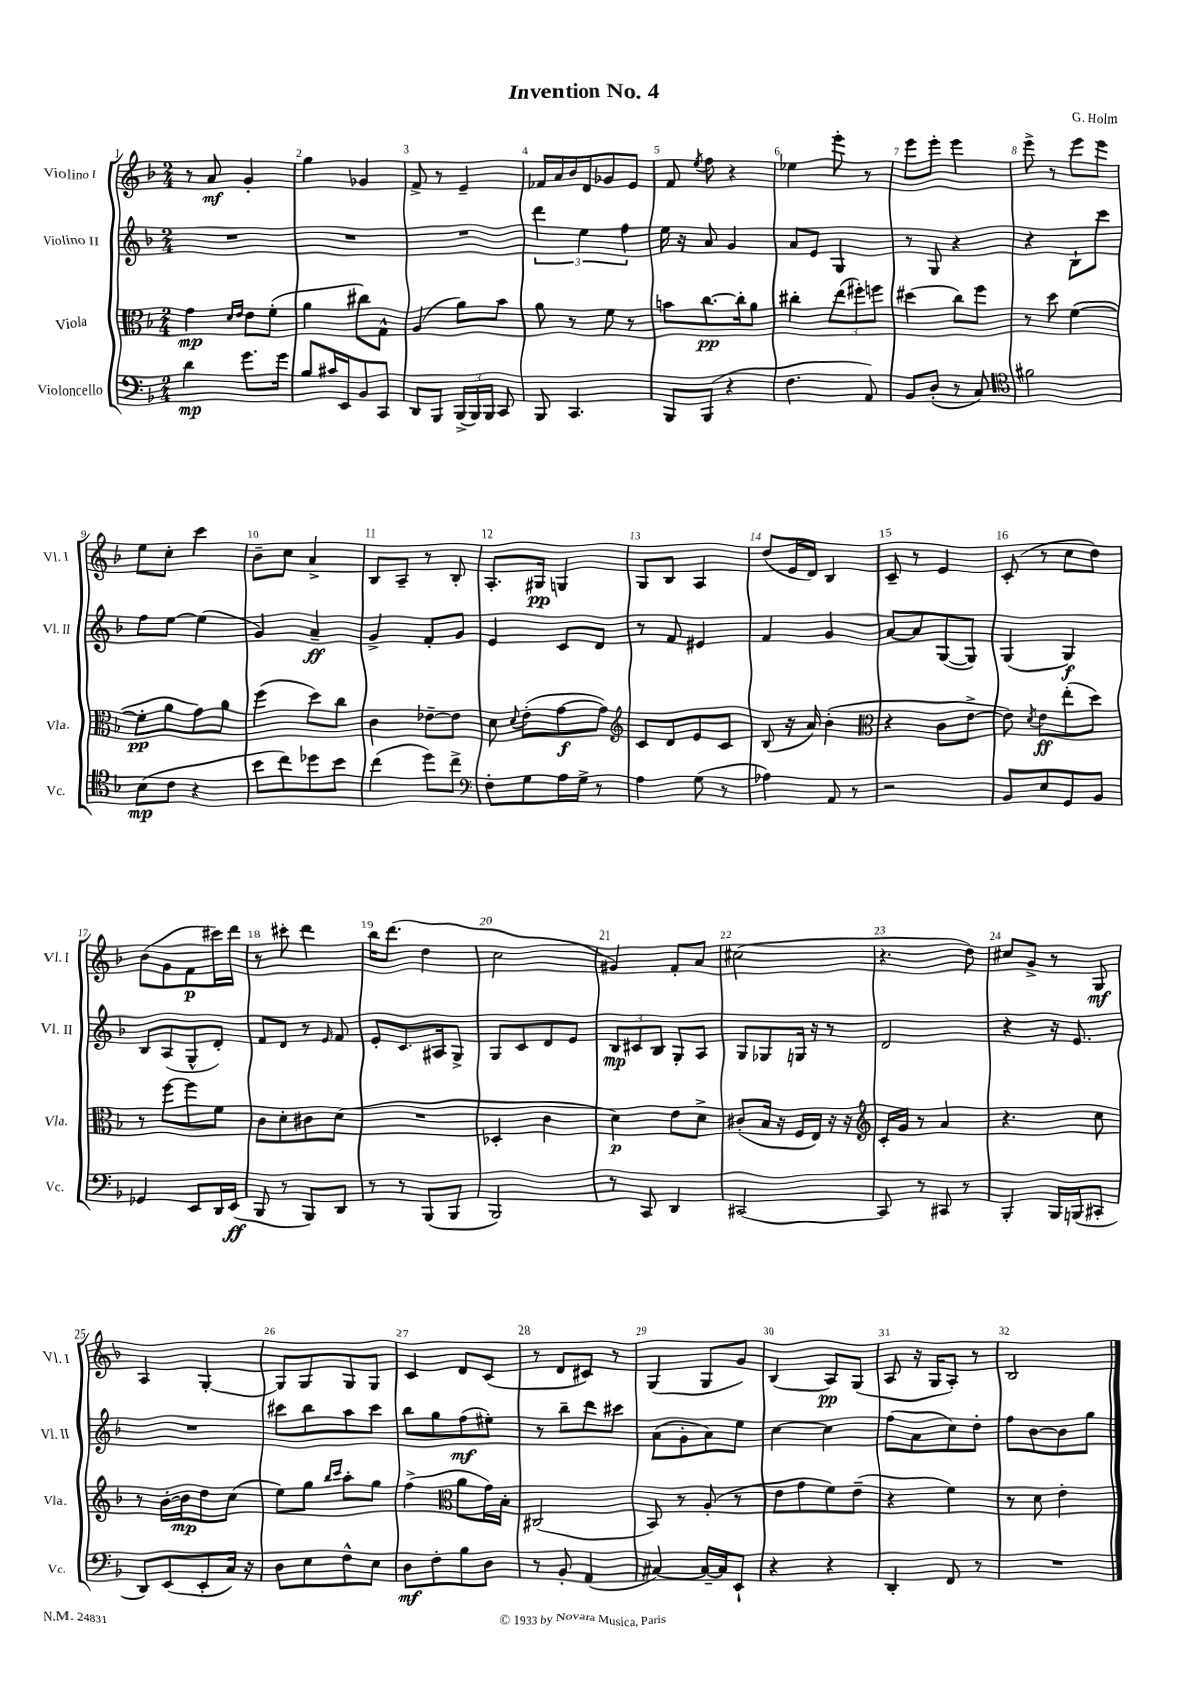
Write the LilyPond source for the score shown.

\header { title = "Invention No. 4" composer = "G. Holm" }
<<
\new StaffGroup <<
\new Staff = "s0" \with { instrumentName = "Violino I" shortInstrumentName = "Vl. I" } {
    \clef treble \key f \major \numericTimeSignature \time 2/4
    \autoBeamOff r8 a'8\mf g'4-. |
    g''4 ges'4 |
    f'8-> r8 e'4-- |
    fes'16[ a'16 bes'16 d'16 ges'8 e'8] |
    f'8 \acciaccatura { e''8 } f''8 r4 |
    ees''4 e'''8-. r8 |
    e'''8[ e'''8]-. e'''4 |
    e'''8-> r8 e'''8[ e'''8] |
    e''8[ c''8]-. c'''4 |
    bes'8[-- c''8] a'4-> |
    bes8[ a8]-- r8 bes8-. |
    a8.[-. gis16]\pp g4 |
    g8[ bes8] a4 |
    d''8[( e'16 d'16]) bes4 |
    c'8-- r8 e'4 |
    c'8-.( r8 c''8[ d''8]) |
    bes'8[( g'8 f'8\p cis'''16) d'''16] |
    r8 cis'''8-. d'''4 |
    bes''16[ d'''8.]( d''4 |
    c''2 |
    gis'4) f'8[-. a'8] |
    cis''2( |
    r4. d''8) |
    cis''8[ g'8]-> r8 g8\mf |
    a4 g4~-. |
    g8[ g8 g8 g8] |
    c'4 d'8[ c'8]( |
    r8 d'8[ cis'8]) r8 |
    g4( g8[ g'8]) |
    bes4( a8[\pp) g8]( |
    a8 r16 g16[ a8]-.) r8 |
    bes2 \bar "|." |
}
\new Staff = "s1" \with { instrumentName = "Violino II" shortInstrumentName = "Vl. II" } {
    \clef treble \key f \major \numericTimeSignature \time 2/4
    \autoBeamOff R2 |
    R2 |
    R2 |
    \tuplet 3/2 { d'''4 e''4 f''4 } |
    e''16 r16 a'8 g'4 |
    a'8[ e'8] g4 |
    r8 g8 r4 |
    r4 bes8[-! c'''8] |
    f''8[ e''8]~ e''4( |
    g'4) a'4--\ff |
    g'4-> f'8[-. g'8] |
    e'4 c'8[ d'8] |
    r8 f'8 eis'4 |
    f'4 g'4 |
    a'8[~ a'8 g8~( g8]) |
    g4( g4\f) |
    bes8[ a8( g8-^ d'8]-.) |
    f'8[ d'8] r8 \grace { e'16 } f'8 |
    e'8[-. c'8. ais16 g8]-> |
    g8[ c'8 d'8 e'8] |
    \tuplet 3/2 { bes8[\mp cis'8 bes8] } g8[-. a8] |
    g8[ ges8 g16] r16 r8 |
    d'2 |
    r4 r16 e'8. |
    R2 |
    cis'''8[ bes''8 a''8 cis'''8] |
    bes''8[ g''8 f''8\mf( eis''8]-.) |
    r8 bes''8[-- d'''8 cis'''8] |
    a'8[( g'8-. a'8) e''8] |
    c''4~ c''4 |
    f''8[( a'8 c''8) d''8]-. |
    f''8[ bes'8~ bes'8 g''8] \bar "|." |
}
\new Staff = "s2" \with { instrumentName = "Viola" shortInstrumentName = "Vla." } {
    \clef alto \key f \major \numericTimeSignature \time 2/4
    \autoBeamOff g'4\mp \grace { d'16[ e'16] } e'8[ f'8]-.( |
    a'4 cis''8[) g8]-^ |
    a4( a'8[) bes'8] |
    a'8 r8 f'8 r8 |
    b'8[ c''8.~\pp c''16-. a'8] |
    cis''4-. \tuplet 3/2 { e''8[( fis''8-.) f''8] } |
    dis''4( c''8[) f''8] |
    r8 d''8 f'4~( |
    f'8[-.\pp a'8 g'8) a'8] |
    f''4( d''8[) c''8] |
    c'4 ees'8[~-- ees'8] |
    d'8 \appoggiatura { d'8 } e'8[-.( g'8~\f g'8]) |
    \clef treble c'8[ d'8 e'8 c'8] |
    bes8( r16 a'16) bes'4-.( |
    \clef alto r4 c'8[ e'8]~-> |
    e'8) \acciaccatura { d'8 } e'8[\ff e''8-.( d''8]) |
    r8 f''8[~ f''8 f'8] |
    c'8[ d'8-. cis'8 d'8]( |
    R2 |
    des4-. c'4 |
    d'4\p) e'8[ d'8]-> |
    cis'8[-.( bes16] r16 f16[ e16]) r16 r16 |
    \clef treble c'16[-. g'16] r8 a'4 |
    r4. c''8 |
    r8 bes'16[~-. bes'16\mp d''8 c''8]( |
    e''8[) g''8] \grace { bes''16[ c'''16] } a''8[-. g''8] |
    f''4->( \clef alto a'8[ g'16) bes16]-. |
    cis2( |
    bes,8) r8 a8-.( r8 |
    e'8[ g'8 f'8) e'8]--( |
    r4 f'4) |
    r8 d'8 e'4-. \bar "|." |
}
\new Staff = "s3" \with { instrumentName = "Violoncello" shortInstrumentName = "Vc." } {
    \clef bass \key f \major \numericTimeSignature \time 2/4
    \autoBeamOff d'4\mp g'8.[ g'16] |
    bes8[ cis'16 e,16 bes,8 c,8] |
    d,8[ bes,,8] \tuplet 3/2 { bes,,16[->( bes,,16) bes,,16] } c,8 |
    bes,,8 c,4. |
    bes,,8[ bes,,8]( r4 |
    f4. a,8) |
    bes,8[ d8]-.( r8 c8) |
    \clef tenor fis'2 |
    bes8[\mp( c'8] r4 |
    bes'8[ c''8) des''8 bes'8] |
    c''4( d''8[) c''8]-> |
    \clef bass f8[-. g8 a16 g16]-> r8 |
    a4 g8( r8 |
    aes4) a,8 r8 |
    r2 |
    bes,8[ e8 g,8 bes,8] |
    ges,4 e,8[ d,16 e,16]\ff( |
    bes,,8 r8 bes,,8[) d,8] |
    r8 r8 bes,,8[( bes,,8] |
    bes,,2) |
    r8 c,8 d,4 |
    cis,2~ |
    cis,8 r8 cis,8 r8 |
    bes,,4-. bes,,16[ b,,16( cis,8]-. |
    d,8[) e,8( e,8-. c16]) r16 |
    d8[ e8 f8-^ e8] |
    d8[\mf f8-. bes8 d8] |
    r8 bes,8-. a,4( |
    cis4~) cis16[~-- cis16 e,8]-! |
    r4 r4 |
    d,4-. f,8 r8 |
    R2 \bar "|." |
}
>>
>>
\layout { \context { \Score \override BarNumber.break-visibility = ##(#f #t #t) barNumberVisibility = #all-bar-numbers-visible } }
